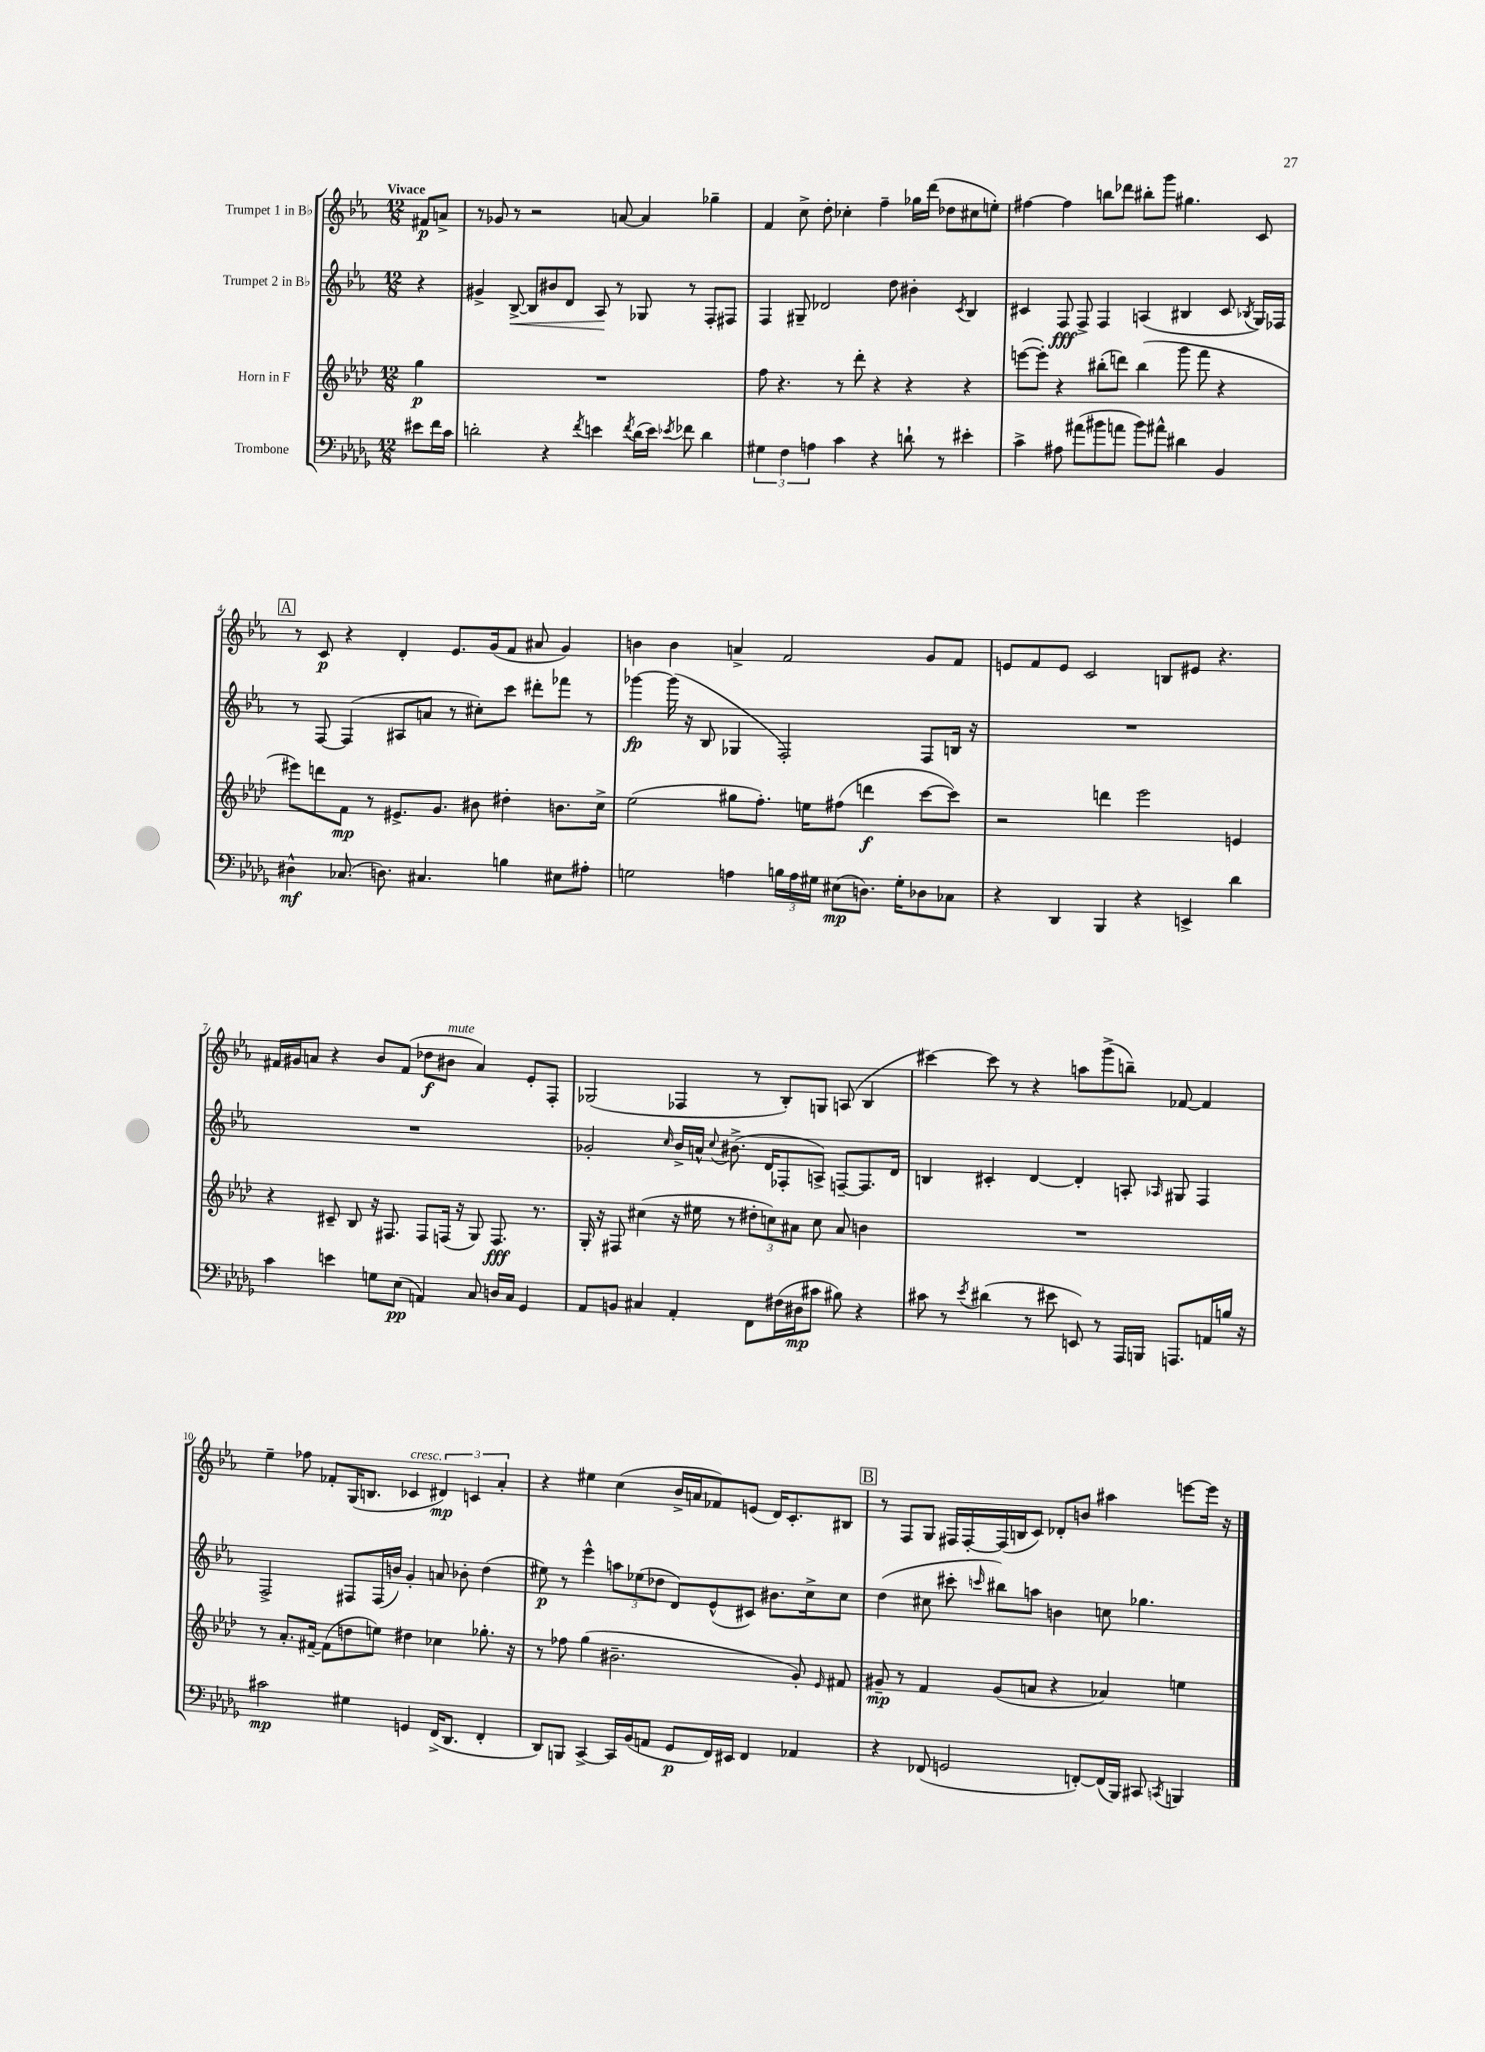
<<
\new StaffGroup <<
\new Staff = "s0" \with { instrumentName = "Trumpet 1 in Bb" } {
    \clef treble \key ees \major \numericTimeSignature \time 12/8 \partial 4 \tempo "Vivace"
    \autoBeamOff fis'8[\p a'8]-> |
    r8 ges'8 r8 r2 a'8~ a'4 ges''4-- |
    f'4 c''8-> d''8-. ces''4-. f''4-- ges''16[ d'''16]( des''8[ cis''8 e''8]-.) |
    fis''4~ fis''4 b''8[ des'''8] bis''8[-. g'''8] gis''4. c'8 |
    \mark \markup { \box "A" } r8 c'8\p r4 d'4-. ees'8.[ g'16( f'8] ais'8 g'4) |
    b'4 b'4 a'4-> f'2 g'8[ f'8] |
    e'8[ f'8 e'8] c'2 b8[ eis'8] r4. |
    fis'16[ gis'16 a'8] r4 bes'8[ fis'8]( des''8[\f bis'8]^\markup { \italic "mute" } a'4) ees'8[-. f8]-. |
    ges2( fes4 r8 bes8[-.) g8] a8( bes4 |
    cis'''4~) cis'''8 r8 r4 a''8[ g'''8->( b''8]--) fes'8~ fes'4 |
    ees''4-- fes''8 fes'8[-. g16( b8.] ces'4^\markup { \italic "cresc." } \tuplet 3/2 { dis'4\mp) c'4 aes'4-. } |
    r4 eis''4 c''4( bes'16[-> a'16 fes'8) e'8]( d'16[) c'8.-. bis8] |
    \mark \markup { \box "B" } r8 f8[ g8] fis16[ fis16~-. fis16( b16 c'8]) des'8[-. b'8] ais''4 e'''8[~ e'''16] r16 \bar "|." |
}
\new Staff = "s1" \with { instrumentName = "Trumpet 2 in Bb" } {
    \clef treble \key ees \major \numericTimeSignature \time 12/8 \partial 4
    \autoBeamOff r4 |
    gis'4-> bes8~->\< bes8[ bis'8 d'8] aes8\! r8 ges8 r8 f8[-. fis8] |
    f4 gis8-- des'2 d''8 bis'4-. \acciaccatura { c'8 } bes4 |
    cis'4 f8\fff f8-> f4 a4( bis4 cis'8 \acciaccatura { bes8 } g16[) fes16] |
    \mark \markup { \box "A" } r8 f8~ f4( ais8[ a'8] r8 cis''8[-.) c'''8] dis'''8[-. fes'''8] r8 |
    ges'''4~\fp ges'''16( r16 bes8 ges4 f2-.) f8[ b16] r16 |
    R1. |
    R1. |
    ges'2-. \grace { c''16 } bes'16[-> a'16]-^ \appoggiatura { c''8 } bis'8.->( d'16[ fes8-. a8]->) f8[~-- f8. d'16] |
    b4 cis'4-. d'4~ d'4-. a8-. \grace { aes16 } gis8 f4 |
    f2-> fis8[ fis16( b'16]) g'4-. a'8 bes'8-. d''4( |
    eis''8\p) r8 ees'''4-^ \tuplet 3/2 { a''8[ ees''8( des''8] } d'8[) ees'8-^( cis'8]) bis'8.[ c''16-> c''8] |
    \mark \markup { \box "B" } d''4( cis''8 cis'''8-. \grace { c'''16 } bis''8[) a''8] b'4 c''8 ges''4. \bar "|." |
}
\new Staff = "s2" \with { instrumentName = "Horn in F" } {
    \clef treble \key aes \major \numericTimeSignature \time 12/8 \partial 4
    \autoBeamOff g''4\p |
    R1. |
    f''8 r4. r8 des'''8-. r4 r4 r4 |
    e'''8[~( e'''8]-.) r4 bis''8[-.( d'''8]) bis''4( g'''8 f'''8 r4 |
    \mark \markup { \box "A" } eis'''8[) d'''8 f'8]\mp r8 eis'8.[-> g'8.] bis'8 dis''4-. b'8.[ c''16]-> |
    ees''2( gis''8[ f''8.]-.) e''16[ fis''8]( d'''4\f c'''8[~ c'''8]) |
    r2 d'''4 ees'''2 e'4 |
    r4 cis'8-- bes8 r16 fis8. fis8[ f16]( r16 g8) f8.\fff r8. |
    g16-. r16 fis8 cis''4( r16 eis''16 r8 \tuplet 3/2 { dis''8[-. c''8) ais'8] } c''8 ais'8 b'4 |
    R1. |
    r8 aes'8.[-. fis'16]~-- fis'8[( d''8 e''8]) dis''4 ces''4 ges''8.-. r16 |
    r8 fes''8 g''4( bis'2.-- g'8-.) \grace { ees'16 } fis'8 |
    \mark \markup { \box "B" } gis'8--\mp r8 f'4 gis'8[( a'8] r4 aes'4) e''4 \bar "|." |
}
\new Staff = "s3" \with { instrumentName = "Trombone" } {
    \clef bass \key des \major \numericTimeSignature \time 12/8 \partial 4
    \autoBeamOff eis'8[ f'16 c'16] |
    d'2-. r4 \acciaccatura { f'8 } e'4 \acciaccatura { f'8 } d'16[( e'16]) \acciaccatura { ees'8 } fes'8 d'4 |
    \tuplet 3/2 { gis4 f4 a4 } c'4 r4 d'8-! r8 eis'4-. |
    c'4-> ais8 ais'8[( bis'8 a'8] bis'8[) ais'8]-^ dis'4 bes,4 |
    \mark \markup { \box "A" } dis4-^\mf ces8.( d8.) cis4. b4 eis8[ ais8]-. |
    g2 a4 \tuplet 3/2 { b16[ a16 gis16] } eis8[\mp( d8.]) gis16[-. des8 ces8] |
    r4 des,4 bes,,4 r4 e,4-> des'4 |
    c'4 e'4 g8[ ees8]\pp( a,4) c8 d16[ c16] ges,4 |
    aes,8[ b,8] cis4 aes,4-. f,8[ fis16( dis16\mp cis'8] bis8) r4 |
    cis'8 r8 \acciaccatura { ees'8 } dis'4( r8 eis'8 e,8) r8 aes,,16[ b,,16] a,,8.[ a,16 b16] r16 |
    cis'2\mp gis4 g,4 f,16[->( des,8.] f,4-. |
    des,8[) b,,8] c,4~-> c,16[ bes,16( a,8] ges,8[\p f,16) eis,16] f,4 aes,4 |
    \mark \markup { \box "B" } r4 fes,8( g,2 f,8[~-.) f,16( bes,,16]) cis,8 \acciaccatura { c,8 } b,,4 \bar "|." |
}
>>
>>
